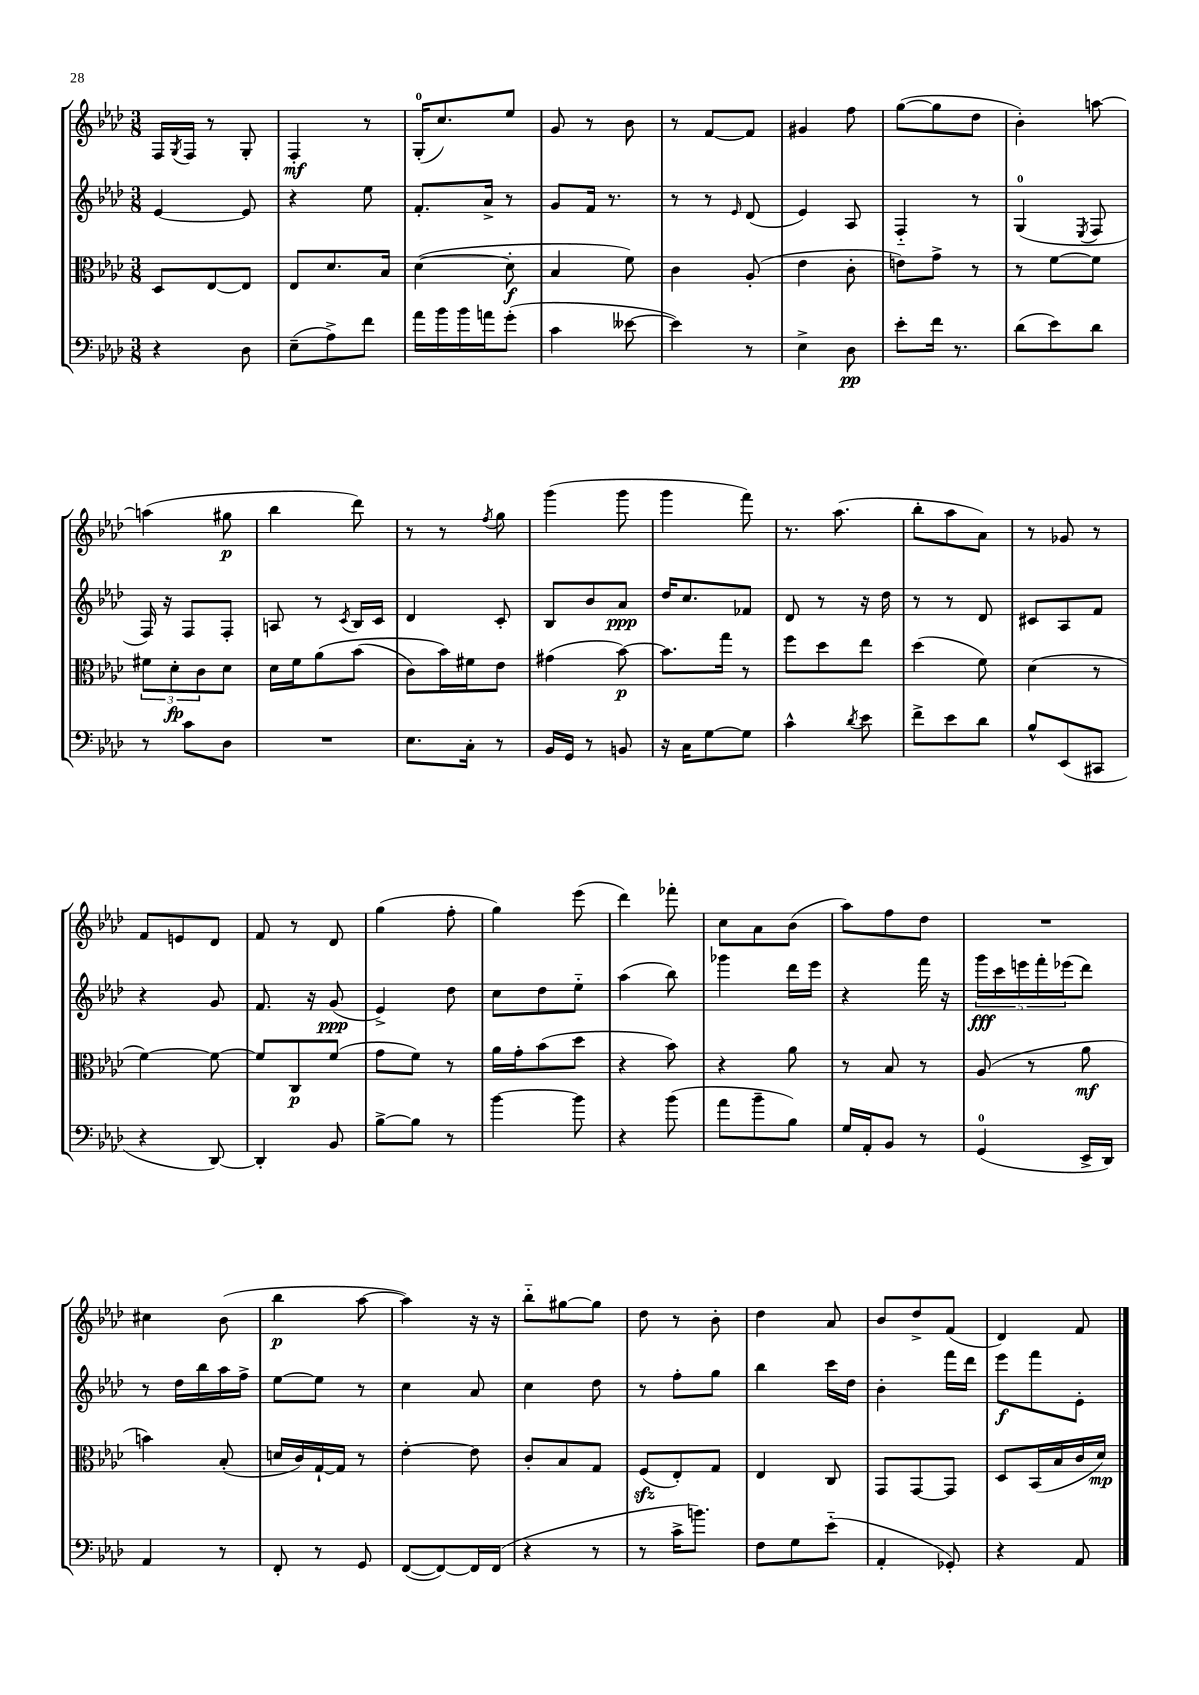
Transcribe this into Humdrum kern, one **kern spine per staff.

**kern	**dynam	**kern	**dynam	**kern	**dynam	**kern	**dynam
*part4	*part4	*part3	*part3	*part2	*part2	*part1	*part1
*staff4	*staff4	*staff3	*staff3	*staff2	*staff2	*staff1	*staff1
*clefF4	*	*clefC3	*	*clefG2	*	*clefG2	*
*k[b-e-a-d-]	*	*k[b-e-a-d-]	*	*k[b-e-a-d-]	*	*k[b-e-a-d-]	*
*M3/8	*	*M3/8	*	*M3/8	*	*M3/8	*
=97	=97	=97	=97	=97	=97	=97	=97
4r	.	8D-/L	.	[4e-/	.	16F/LL	.
.	.	.	.	.	.	8qG/	.
.	.	.	.	.	.	16F/JJ	.
.	.	[8E-/	.	.	.	8r	.
8D-\	.	8E-/J]	.	8e-/]	.	8G'/	.
=98	=98	=98	=98	=98	=98	=98	=98
(8E-~\L	.	8E-/L	.	4r	.	4F'/	mf
8A-^\)	.	8.d-/	.	.	.	.	.
8f\J	.	.	.	8ee-\	.	8r	.
.	.	16B-/Jk	.	.	.	.	.
=99	=99	=99	=99	=99	=99	=99	=99
16a-\LL	.	([4d-\	.	8.f'/L	.	(16G'/KL	.
16b-\	.	.	.	.	.	8.cc/)	.
16b-\	.	.	.	.	.	.	.
16an\J	.	.	.	16a-^/Jk	.	.	.
(8g'\J	.	8d-'\]	f	8r	.	8ee-/J	.
=100	=100	=100	=100	=100	=100	=100	=100
4c\	.	4B-/	.	8g/L	.	8g/	.
.	.	.	.	16f/Jk	.	8r	.
.	.	.	.	8.r	.	.	.
[8e--X\	.	8f\)	.	.	.	8b-\	.
=101	=101	=101	=101	=101	=101	=101	=101
4e--\])	.	4c\	.	8r	.	8r	.
.	.	.	.	8r	.	[8f/L	.
.	.	.	.	16qqe-/	.	.	.
8r	.	(8A-'/	.	(8d-/	.	8f/J]	.
=102	=102	=102	=102	=102	=102	=102	=102
4E-^\	.	4e-\	.	4e-/)	.	4g#X/	.
8D-\	pp	8c'\	.	8A-/	.	8ff\	.
=103	=103	=103	=103	=103	=103	=103	=103
8e-'\L	.	8en\L)	.	4F/	.	([8gg\L	.
16f\Jk	.	8g^\J	.	.	.	8gg\]	.
8.r	.	.	.	.	.	.	.
.	.	8r	.	8r	.	8dd-\J	.
=104	=104	=104	=104	=104	=104	=104	=104
(8d-\L	.	8r	.	(4G/	.	4b-'\)	.
8e-\)	.	[8f\L	.	.	.	.	.
.	.	.	.	8qE-/	.	.	.
8d-\J	.	8f\J]	.	8F/	.	[8aan\	.
!!LO:LB:g=z
=105	=105	=105	=105	=105	=105	=105	=105
8r	.	12f#X\L	.	16F/)	.	(4aan\]	.
.	.	.	.	16r	.	.	.
.	.	12d-'\	fp	.	.	.	.
8c\L	.	.	.	8F/L	.	.	.
.	.	12c\	.	.	.	.	.
8D-\J	.	8d-\J	.	8F'/J	.	8gg#X\	p
=106	=106	=106	=106	=106	=106	=106	=106
4.r	.	16d-\LL	.	8An/	.	4bb-\	.
.	.	16f\J	.	.	.	.	.
.	.	(8a-\	.	8r	.	.	.
.	.	.	.	8qc/	.	.	.
.	.	(8b-\J	.	16B-/LL	.	8ddd-\)	.
.	.	.	.	16c/JJ	.	.	.
=107	=107	=107	=107	=107	=107	=107	=107
8.E-\L	.	8c\L)	.	4d-/	.	8r	.
.	.	16b-\L)	.	.	.	8r	.
16C'\Jk	.	16f#X\J	.	.	.	.	.
.	.	.	.	.	.	8qff/	.
8r	.	8e-\J	.	8c'/	.	8gg\	.
=108	=108	=108	=108	=108	=108	=108	=108
16BB-/LL	.	(4g#X\	.	8B-/L	.	(4ggg\	.
16GG/JJ	.	.	.	.	.	.	.
8r	.	.	.	8b-/	.	.	.
8BBn/	.	[8b-\)	p	8a-/J	ppp	8ggg\	.
=109	=109	=109	=109	=109	=109	=109	=109
16r	.	8.b-\L]	.	16dd-/KL	.	4ggg\	.
16C\KL	.	.	.	8.cc/	.	.	.
[8G\	.	.	.	.	.	.	.
.	.	16gg\Jk	.	.	.	.	.
8G\J]	.	8r	.	8f-X/J	.	8fff\)	.
=110	=110	=110	=110	=110	=110	=110	=110
4c^^\	.	8ff\L	.	8d-/	.	8.r	.
.	.	8dd-\	.	8r	.	.	.
.	.	.	.	.	.	(8.aa-\	.
8qd-/	.	.	.	.	.	.	.
8e-\	.	8ee-\J	.	16r	.	.	.
.	.	.	.	16dd-\	.	.	.
=111	=111	=111	=111	=111	=111	=111	=111
8f^\L	.	(4dd-\	.	8r	.	8bb-'\L	.
8e-\	.	.	.	8r	.	8aa-\	.
8d-\J	.	8f\)	.	8d-/	.	8a-\J)	.
=112	=112	=112	=112	=112	=112	=112	=112
8B-^^/L	.	(4d-\	.	8c#X/L	.	8r	.
(8EE-/	.	.	.	8A-/	.	8g-X/	.
8CC#X/J	.	8r	.	8f/J	.	8r	.
!!LO:LB:g=z
=113	=113	=113	=113	=113	=113	=113	=113
4r	.	[4f\)	.	4r	.	8f/L	.
.	.	.	.	.	.	8en/	.
[8DD-/)	.	8f\_	.	8g/	.	8d-/J	.
=114	=114	=114	=114	=114	=114	=114	=114
4DD-'/]	.	8f/L]	.	8.f/	.	8f/	.
.	.	8C/	p	.	.	8r	.
.	.	.	.	16r	.	.	.
8BB-/	.	(8f/J	.	(8g/	ppp	8d-/	.
=115	=115	=115	=115	=115	=115	=115	=115
[8B-^\L	.	8g\L	.	4e-^/)	.	(4gg\	.
8B-\J]	.	8f\J)	.	.	.	.	.
8r	.	8r	.	8dd-\	.	8ff'\	.
=116	=116	=116	=116	=116	=116	=116	=116
[4b-\	.	16a-\LL	.	8cc\L	.	4gg\)	.
.	.	16g'\J	.	.	.	.	.
.	.	(8b-\	.	8dd-\	.	.	.
8b-\]	.	8dd-\J	.	8ee-\J	.	(8eee-\	.
=117	=117	=117	=117	=117	=117	=117	=117
4r	.	4r	.	(4aa-\	.	4ddd-\)	.
(8b-\	.	8b-\)	.	8bb-\)	.	8fff-X'\	.
=118	=118	=118	=118	=118	=118	=118	=118
8a-\L	.	4r	.	4ggg-X\	.	8cc\L	.
8b-~\	.	.	.	.	.	8a-\	.
8B-\J)	.	8a-\	.	16ddd-\LL	.	(8b-\J	.
.	.	.	.	16eee-\JJ	.	.	.
=119	=119	=119	=119	=119	=119	=119	=119
16G/LL	.	8r	.	4r	.	8aa-\L)	.
16AA-'/J	.	.	.	.	.	.	.
8BB-/J	.	8B-/	.	.	.	8ff\	.
8r	.	8r	.	16fff\	.	8dd-\J	.
.	.	.	.	16r	.	.	.
=120	=120	=120	=120	=120	=120	=120	=120
(4GG/	.	(8A-/	.	20ggg\LL	fff	4.r	.
.	.	.	.	20ccc\	.	.	.
.	.	.	.	20eeen\	.	.	.
.	.	8r	.	.	.	.	.
.	.	.	.	20fff'\	.	.	.
.	.	.	.	(20eee-X\J	.	.	.
16EE-^/LL	.	8a-\	mf	8ddd-\J)	.	.	.
16DD-/JJ)	.	.	.	.	.	.	.
!!LO:LB:g=z
=121	=121	=121	=121	=121	=121	=121	=121
4AA-/	.	4bn\)	.	8r	.	4cc#X\	.
.	.	.	.	16dd-\LL	.	.	.
.	.	.	.	16bb-\	.	.	.
8r	.	(8B-'/	.	16aa-\	.	(8b-\	.
.	.	.	.	16ff^\JJ	.	.	.
=122	=122	=122	=122	=122	=122	=122	=122
8FF'/	.	16dn/LL	.	[8ee-\L	.	4bb-\	p
.	.	16c/)	.	.	.	.	.
8r	.	[16G`/	.	8ee-\J]	.	.	.
.	.	16G/JJ]	.	.	.	.	.
8GG/	.	8r	.	8r	.	[8aa-\	.
=123	=123	=123	=123	=123	=123	=123	=123
([8FF/L	.	[4e-'\	.	4cc\	.	4aa-\])	.
8FF/_)	.	.	.	.	.	.	.
16FF/L]	.	8e-\]	.	8a-/	.	16r	.
(16FF/JJ	.	.	.	.	.	16r	.
=124	=124	=124	=124	=124	=124	=124	=124
4r	.	8c'/L	.	4cc\	.	8bb-\L	.
.	.	8B-/	.	.	.	[8gg#X\	.
8r	.	8G/J	.	8dd-\	.	8gg#\J]	.
=125	=125	=125	=125	=125	=125	=125	=125
8r	.	(8Fzz/L	.	8r	.	8dd-\	.
16c^\KL	.	8E-'/)	.	8ff'\L	.	8r	.
8.bn\J)	.	.	.	.	.	.	.
.	.	8G/J	.	8gg\J	.	8b-'\	.
=126	=126	=126	=126	=126	=126	=126	=126
8F\L	.	4E-/	.	4bb-\	.	4dd-\	.
8G\	.	.	.	.	.	.	.
(8e-\J	.	8C/	.	16ccc\LL	.	8a-/	.
.	.	.	.	16dd-\JJ	.	.	.
=127	=127	=127	=127	=127	=127	=127	=127
4AA-'/	.	8GG/L	.	4b-'\	.	8b-/L	.
.	.	[8GG/	.	.	.	8dd-^/	.
8GG-X'/)	.	8GG/J]	.	16fff\LL	.	(8f/J	.
.	.	.	.	16ddd-\JJ	.	.	.
=128	=128	=128	=128	=128	=128	=128	=128
4r	.	8D-/L	.	8eee-\L	f	4d-/)	.
.	.	(16BB-/L	.	8fff\	.	.	.
.	.	16B-/	.	.	.	.	.
8AA-/	.	16c/	.	8e-'\J	.	8f/	.
.	.	16d-/JJ)	mp	.	.	.	.
==	==	==	==	==	==	==	==
*-	*-	*-	*-	*-	*-	*-	*-
